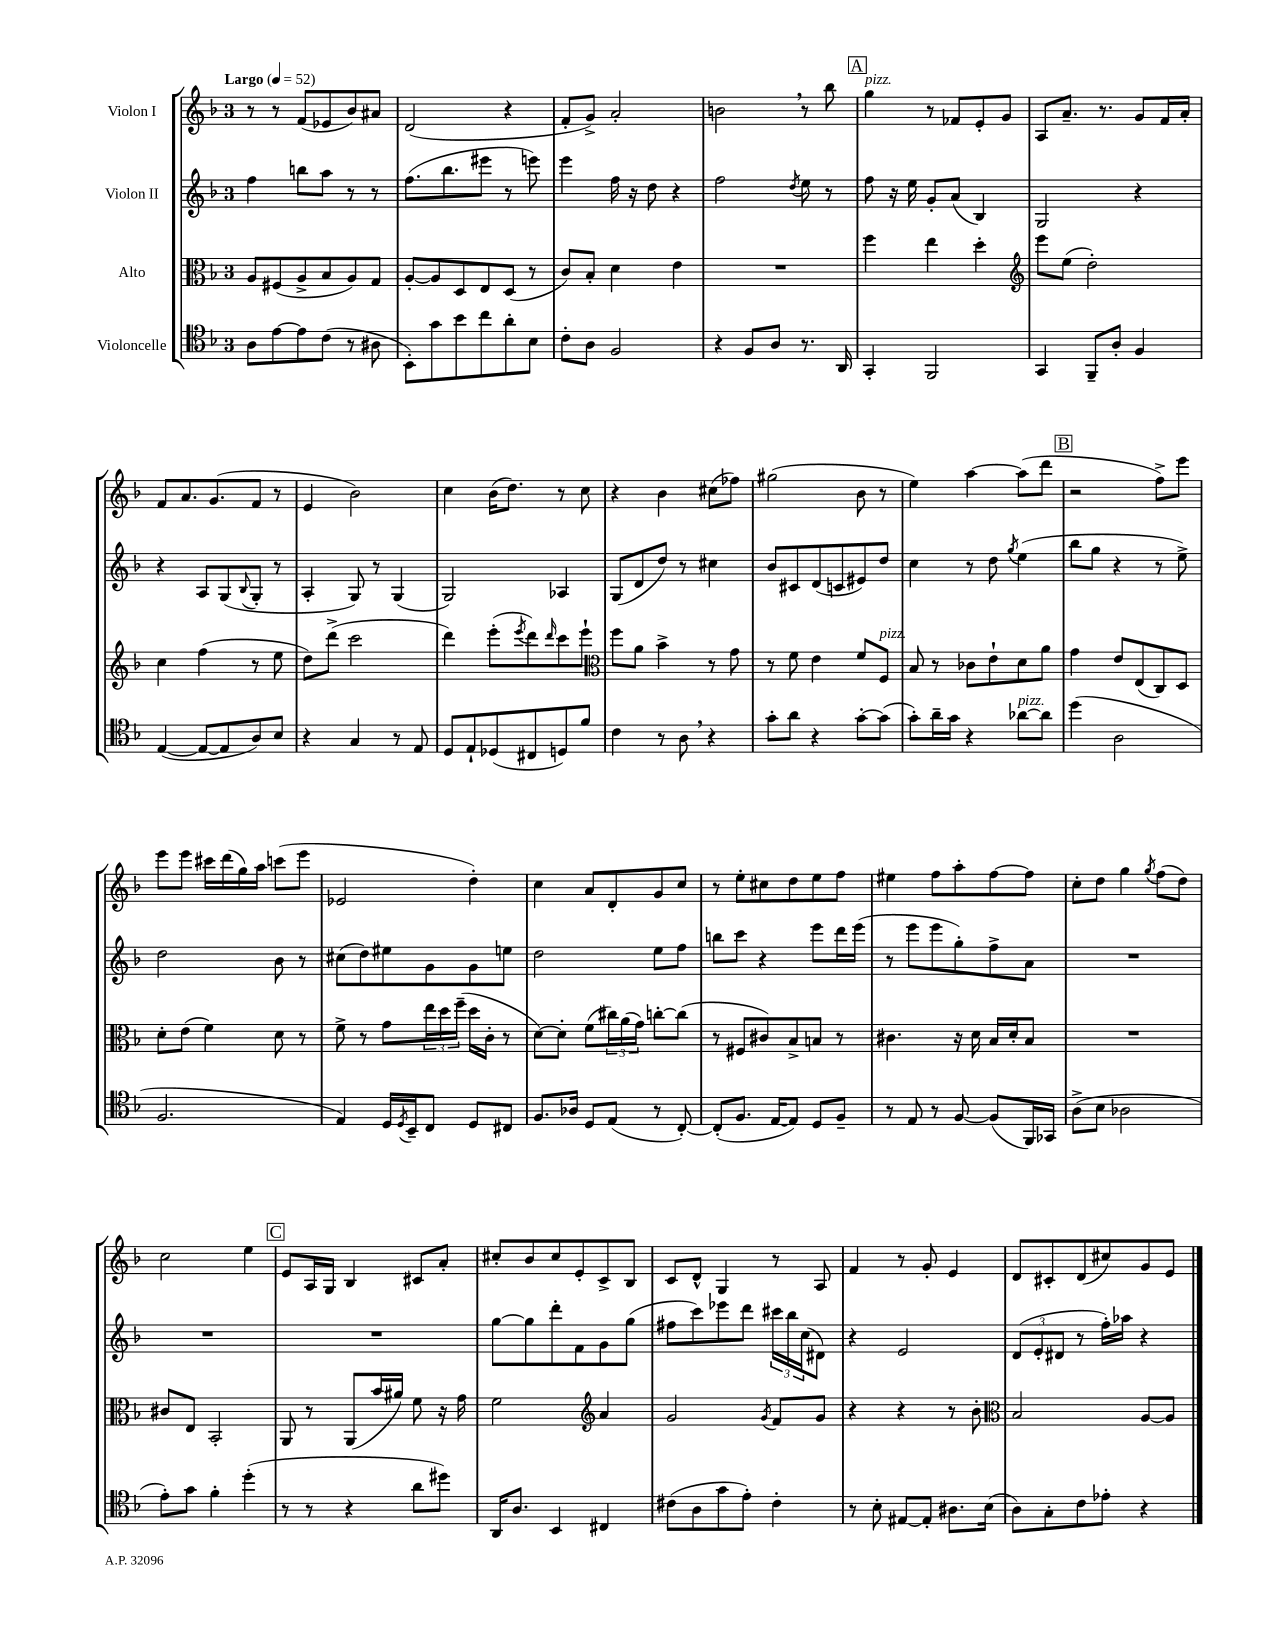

**kern	**kern	**kern	**kern
*staff4	*staff3	*staff2	*staff1
*clefC4	*clefC3	*clefG2	*clefG2
*k[b-]	*k[b-]	*k[b-]	*k[b-]
*M3/4	*M3/4	*M3/4	*M3/4
*MM52	*MM52	*MM52	*MM52
8A	8A	4ff	8r
[8e	(8F#	.	8r
8e]	8A^	8bb	(8f
(8c	8B-	8aa	8e-
8r	8A)	8r	8b-)
8A#	8G	8r	8a#
=	=	=	=
8BB-')	[8A'	(8.ff	(2d
8g	8A]	.	.
.	.	8.bb-	.
8b-	8D	.	.
8cc	8E	8eee#	.
8a'	(8D	8r	4r
8B-	8r	8eee)	.
=	=	=	=
8c'	8c)	4eee	8f'
8A	8B-'	.	8g^)
2F	4d	16ff	2a'
.	.	16r	.
.	.	8dd	.
.	4e	4r	.
=	=	=	=
4r	2.r	2ff	2b
8F	.	.	.
8A	.	.	.
.	.	8qdd	.
8.r	.	8ee	8r
.	.	8r	8bb-
16AA	.	.	.
=	=	=	=
4GG'	4ff	8ff	4gg
.	.	16r	.
.	.	16ee	.
2FF	4ee	8g'	8r
.	.	(8a	8f-
.	4dd'	4B-)	8e'
.	.	.	8g
=	=	=	=
*	*clefG2	*	*
4GG	8eee	2G	8A
.	(8ee	.	8.a~
8FF~	2dd')	.	.
.	.	.	8.r
8A'	.	.	.
4F	.	4r	8g
.	.	.	16f
.	.	.	16a'
=	=	=	=
([4E	4cc	4r	8f
.	.	.	8.a
8E_	(4ff	8A	.
.	.	.	(8.g
8E]	.	(8G	.
.	.	8qqB-	.
8A)	8r	8G'	8f
8B-	8ee	8r	8r
=	=	=	=
4r	8dd)	4A'	4e
.	(8ddd^	.	.
4G	2ccc	8G)	2b-)
.	.	8r	.
8r	.	(4G	.
8E	.	.	.
=	=	=	=
8D	4ddd)	2G)	4cc
8E`	.	.	.
(8D-	(8eee'	.	(16b-
.	.	.	8.dd)
.	8qeee	.	.
8C#	8ddd)	.	.
.	16qqddd	.	.
8D)	8ccc	4A-	8r
8f	8eee`	.	8cc
=	=	=	=
*	*clefC3	*	*
4c	8ff	(8G	4r
.	8a	8d	.
8r	4b-^	8dd)	4b-
8A	.	8r	.
4r	8r	4cc#	(8cc#
.	8g	.	8ff-)
=	=	=	=
8g'	8r	8b-	(2gg#
8a	8f	8c#	.
4r	4e	(8d	.
.	.	8c	.
[8g'	8f	8e#)	8b-
(8g]	8F	8dd	8r
=	=	=	=
8g')	8B-	4cc	4ee)
16a~	8r	.	.
16g	.	.	.
4r	8c-	8r	[4aa
.	8e`	8dd	.
.	.	8qgg	.
[8a-	8d	(4ee	(8aa]
8a-]	8a	.	8ddd
=	=	=	=
(4dd	4g	8bb-	2r
.	.	8gg	.
2A	8e	4r	.
.	(8E	.	.
.	8C)	8r	8ff^)
.	8D	8ee^)	8eee
=	=	=	=
2.F	8d'	2dd	8eee
.	(8e	.	8eee
.	4f)	.	16ccc#
.	.	.	(16ddd
.	.	.	16gg)
.	.	.	16aa
.	8d	8b-	(8ccc
.	8r	8r	8eee
=	=	=	=
4E)	8f^	(8cc#	2e-
.	8r	8dd)	.
16D	8g	8ee#	.
8qD	.	.	.
16BB-~	.	.	.
8C	24ee	8g	.
.	24dd	.	.
.	(24ff~	.	.
8D	16dd	8g	4dd')
.	16c'	.	.
8C#	8r	8ee	.
=	=	=	=
8.F	[8d)	2dd	4cc
.	8d']	.	.
16A-	.	.	.
8D	(8f	.	8a
(8E	24cc#)	.	8d'
.	(24a	.	.
.	24g)	.	.
8r	[8cc'	8ee	8g
[8C')	(8cc]	8ff	8cc
=	=	=	=
(8C']	8r	8bb	8r
8.F	8F#	8ccc	8ee'
.	8c#)	4r	8cc#
[16E	.	.	.
8E])	8B-^	.	8dd
8D	8B	8eee	8ee
8F~	8r	16ddd	8ff
.	.	(16eee	.
=	=	=	=
8r	4.c#	8r	4ee#
8E	.	8eee	.
8r	.	8eee	8ff
[8F	16r	8gg')	8aa'
.	16d	.	.
(8F]	16B-	8ff^	[8ff
.	16d'	.	.
16FF)	8B-	8a	8ff]
16GG-	.	.	.
=	=	=	=
(8A^	2.r	2.r	8cc'
8B-	.	.	8dd
2A-	.	.	4gg
.	.	.	8qgg
.	.	.	(8ff
.	.	.	8dd)
=	=	=	=
8e')	8c#	2.r	2cc
8g	8E	.	.
4f'	2BB-'	.	.
(4dd'	.	.	4ee
=	=	=	=
8r	8AA	2.r	8e
8r	8r	.	16A
.	.	.	16G
4r	(8AA	.	4B-
.	16b-	.	.
.	16a#)	.	.
8a	8f	.	8c#
8dd#)	16r	.	8a'
.	16g	.	.
=	=	=	=
16AA	2f	[8gg	8cc#'
8.A	.	.	.
.	.	8gg]	8b-
4BB-	.	8ddd'	8cc#
.	.	8f	8e'
*	*clefG2	*	*
4C#	4a	8g	8c^
.	.	(8gg	8B-
=	=	=	=
(8c#	2g	8ff#	8c
8A	.	8ccc)	8d^^
8g	.	8eee-	4G
8e')	.	8ddd	.
.	8qg	.	.
4c#'	8f	24ccc#	8r
.	.	24bb-	.
.	.	(24cc	.
.	8g	8d#)	8A
=	=	=	=
8r	4r	4r	4f
8B-'	.	.	.
[8E#	4r	2e	8r
8E#']	.	.	8g'
8.A#	8r	.	4e
.	8b-'	.	.
(16B-	.	.	.
=	=	=	=
*	*clefC3	*	*
8A)	2B-	(12d	8d
.	.	12e'	.
8G'	.	.	8c#'
.	.	12d#	.
8c	.	8r	(8d
8e-'	.	16ff')	8cc#)
.	.	16aa-	.
4r	[8A	4r	8g
.	8A]	.	8e
==	==	==	==
*-	*-	*-	*-
